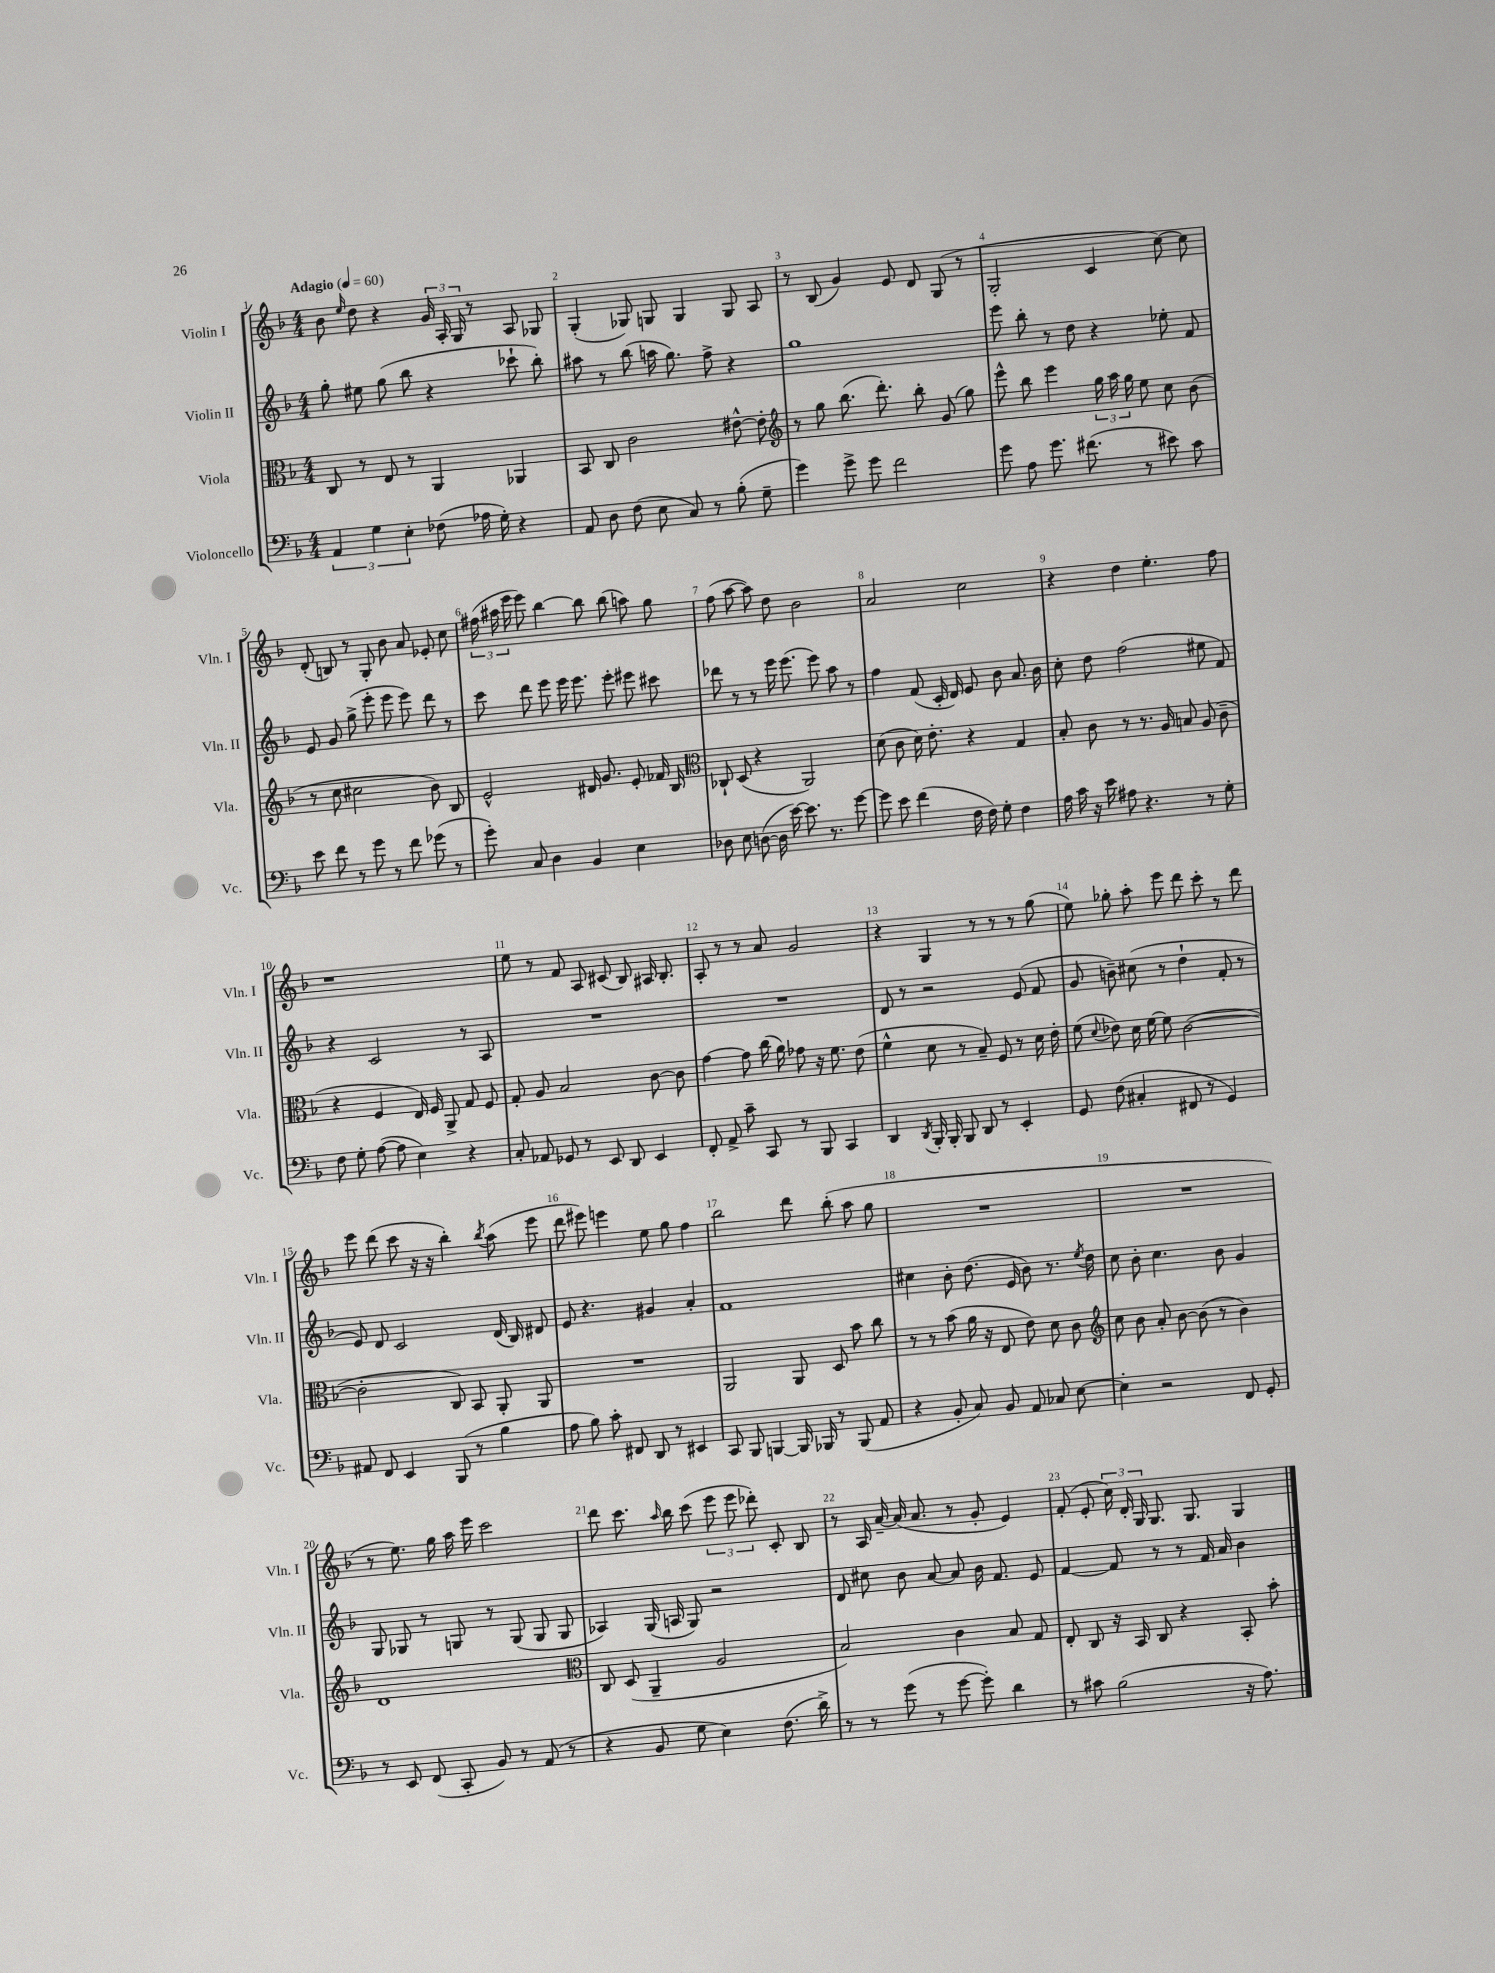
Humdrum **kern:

**kern	**kern	**kern	**kern
*staff4	*staff3	*staff2	*staff1
*clefF4	*clefC3	*clefG2	*clefG2
*k[b-]	*k[b-]	*k[b-]	*k[b-]
*M4/4	*M4/4	*M4/4	*M4/4
*MM60	*MM60	*MM60	*MM60
6AA	8C	8gg'	8b-
.	.	.	16qqee
.	8r	8ee#	8dd
6G	.	.	.
.	8E	(8gg	4r
6E'	.	.	.
.	8r	8bb-	.
(8F-	4AA	4r	24g
.	.	.	24A'
.	.	.	24G
16A-	.	.	8r
16G')	.	.	.
4r	4AA-	8ccc-`	8A
.	.	8bb-')	8G-
=	=	=	=
8AA	8BB-	8aa#	(4G'
8D	8C	8r	.
(8F	2c	(8bb-	8G-)
8E	.	16aa	8G
.	.	8.gg)	.
8C)	.	.	4G
8r	.	8ff^	.
(8B-'	[8e#^^	4r	8G
8G~	8e#']	.	8A
=	=	=	=
*	*clefG2	*	*
4g)	8r	1gg	8r
.	8gg	.	(8B-
8g^	(8.bb-	.	4g)
8g	.	.	.
.	8.ddd')	.	.
2f	.	.	8e
.	8bb-'	.	8d
.	(8g	.	(8G
.	8gg)	.	8r
=	=	=	=
8g	8eee^^	8eee	2G'
8A	8bb-	8bb-'	.
8.g	4eee	8r	.
.	.	8dd	.
(8.f#	.	.	.
.	24gg	4r	4c
.	24aa	.	.
.	24gg	.	.
8r	8ee	.	.
8e#)	8cc	8ee-'	[8cc)
8c	(8b-	8f	8cc]
=	=	=	=
8e	8r	8e	(8d'
8f	8cc	8g	8B)
8r	2cc#	(8gg^	8r
8g	.	8eee'	8G'
8r	.	8eee	8b-
8f	.	8eee)	8a
(8g-	8b-)	8ddd	8e-'
8r	8B-	8r	8cc
=	=	=	=
8g')	2e^^	8ccc	(24ff#
.	.	.	24aa#
.	.	.	24eee
8C	.	8ddd	8eee)
4D	.	8eee	[4bb-
.	.	16eee	.
.	.	8.eee	.
4BB-	16d#	.	8bb-]
.	8.g	.	.
.	.	8eee'	(8bb-
4E	8e'	8eee#	8aa)
.	16f-	8ccc#	8gg
.	16B-	.	.
=	=	=	=
*	*clefC3	*	*
8D-	8C-`	8ddd-	(8ff
8E	(8D	8r	[8aa
([8D	4r	8r	8aa])
16D]	.	16eee	8dd
[16e)	.	(8.eee	.
8.e]	2AA)	.	2b-
.	.	8eee)	.
8.r	.	.	.
.	.	8aa	.
[8g	.	8r	.
=	=	=	=
8g]	(8d	4ff	2a
8e	8c	.	.
(4f	16d)	(8f	.
.	8.e'	.	.
.	.	16c'	.
.	.	16d)	.
16F	4r	8e	2cc
16F)	.	.	.
8G'	.	8b-	.
4F	4G	8.a	.
.	.	16b-	.
=	=	=	=
16A	8B-'	8cc'	4r
16c	.	.	.
16r	8c	8dd	.
16e	.	.	.
8A#	8r	(2ff	4dd
4.r	8.r	.	.
.	.	.	4.ee'
.	16A	.	.
.	8B	.	.
8r	(8A	8ee#	.
8G'	8c~	8f)	8ff
=	=	=	=
8F	4r	4r	1r
8G'	.	.	.
([8A	4F	2c	.
8A]	.	.	.
4E)	16E)	.	.
.	16F	.	.
.	8AA^	.	.
4r	8G	8r	.
.	8F	8A	.
=	=	=	=
8C'	8G'	1r	8ee
8AA-	8A	.	8r
8GG-	2B-	.	8f
8r	.	.	8A
8EE	.	.	(8c#
8DD	.	.	8B-)
4EE	[8c	.	16A#
.	.	.	8.B-'
.	8c]	.	.
=	=	=	=
8FF'	[4g	1r	8A'
8AA^	.	.	8r
8c~	8g]	.	8r
8CC	(16cc	.	8a
.	16a)	.	.
8r	8g-	.	2g
8BBB-	16r	.	.
.	8.f	.	.
4CC	.	.	.
.	(8e	.	.
=	=	=	=
4DD	4f^^	8d	4r
.	.	8r	.
8qDD	.	.	.
16BBB-'	8d	2r	4G
16BBB-'	.	.	.
8BBB-	8r	.	.
8DD	8B-~)	.	8r
8r	8F	.	8r
4EE'	8r	(8e	8r
.	16d	8f	(8gg
.	16e'	.	.
=	=	=	=
8GG	(8f	8g	8ee)
.	8qqd	.	.
(8F	8e-)	8b~)	8gg-'
4C#'	16d	(8cc#	8aa'
.	[16f	.	.
.	8f]	8r	8eee
8FF#	([2c	4dd`	8ddd
8r	.	.	8ccc'
4GG)	.	8f'	8r
.	.	8r	8ddd
=	=	=	=
8AA#	2c']	8e)	8eee
8FF	.	8d	(8ddd
4EE	.	2c	8ccc
.	.	.	16r
.	.	.	16r
(8BBB-	8C)	.	4bb-')
8r	8BB-	.	.
.	.	.	8qbb-
4B-	8AA'	(16d	(8aa
.	.	16B-)	.
.	8AA	8d#	8eee
=	=	=	=
8A	1r	8e	8ddd
8B-)	.	4.r	8eee#)
8c'	.	.	4eee
8FF#	.	.	.
8DD	.	4g#	8ee
8r	.	.	8gg
4EE#	.	4a'	4ff
=	=	=	=
8CC	2AA	1f	2bb-
8BBB-	.	.	.
[4BBB	.	.	.
16BBB]	8AA	.	8ddd
16BBB-	.	.	.
8r	8D	.	(8bb-'
(8BBB-	8b-	.	8aa
8AA	8cc	.	8gg
=	=	=	=
4r	8r	4cc#	1r
.	8r	.	.
8BB-'	(8b-	8b-'	.
8C)	16a	(8.dd	.
.	16r	.	.
8BB-	8E	.	.
.	.	16e	.
8AA	8e)	8b-)	.
8C-	8d	8.r	.
[8E	8c	.	.
.	.	8qee	.
.	.	16dd	.
=	=	=	=
*	*clefG2	*	*
4E']	8cc	8cc	1r
.	8b-	8b-'	.
2r	8a'	4.cc	.
.	[8b-	.	.
.	(8b-]	.	.
.	8r	8b-	.
8FF	4b-)	4g	.
8GG'	.	.	.
=	=	=	=
8r	1d	8G	8r
8EE	.	8G-	8.ee)
(8FF	.	8r	.
.	.	.	16gg
8CC'	.	8G	16aa
.	.	.	16eee
8BB-)	.	8r	2ccc
8r	.	(8G	.
(8AA	.	8G	.
8r	.	8G	.
=	=	=	=
*	*clefC3	*	*
4r	8C	4A-)	8ddd
.	(8D	.	8.ccc
8BB-	4AA~	(16G	.
.	.	.	16qqaa
.	.	16A	16bb-
8G	.	8G)	(8ccc
4E)	2A	2r	12eee
.	.	.	12eee
.	.	.	12ddd-')
(8.F	.	.	8c'
.	.	.	8B-
16d^)	.	.	.
=	=	=	=
8r	2B-)	8d	8r
8r	.	8cc#	16A
.	.	.	[16a~
(8g	.	8b-	(16a]
.	.	.	8.a
8r	.	[8a	.
[8g	4c	8a]	8r
8g'])	.	16b-	8g'
.	.	8.f	.
4d	8B-	.	4e)
.	8G	8e	.
=	=	=	=
8r	8E'	[4f	(8f'
8c#	8C	.	8e'
(2B-	16r	8f]	24cc)
.	.	.	24d'
.	16BB-	.	.
.	.	.	24G
.	8C	8r	8.G
.	4r	8r	.
.	.	.	8.G
.	.	16f	.
.	.	16a	.
16r	8BB-'	4b-	4G
8.A)	.	.	.
.	8b-'	.	.
==	==	==	==
*-	*-	*-	*-
